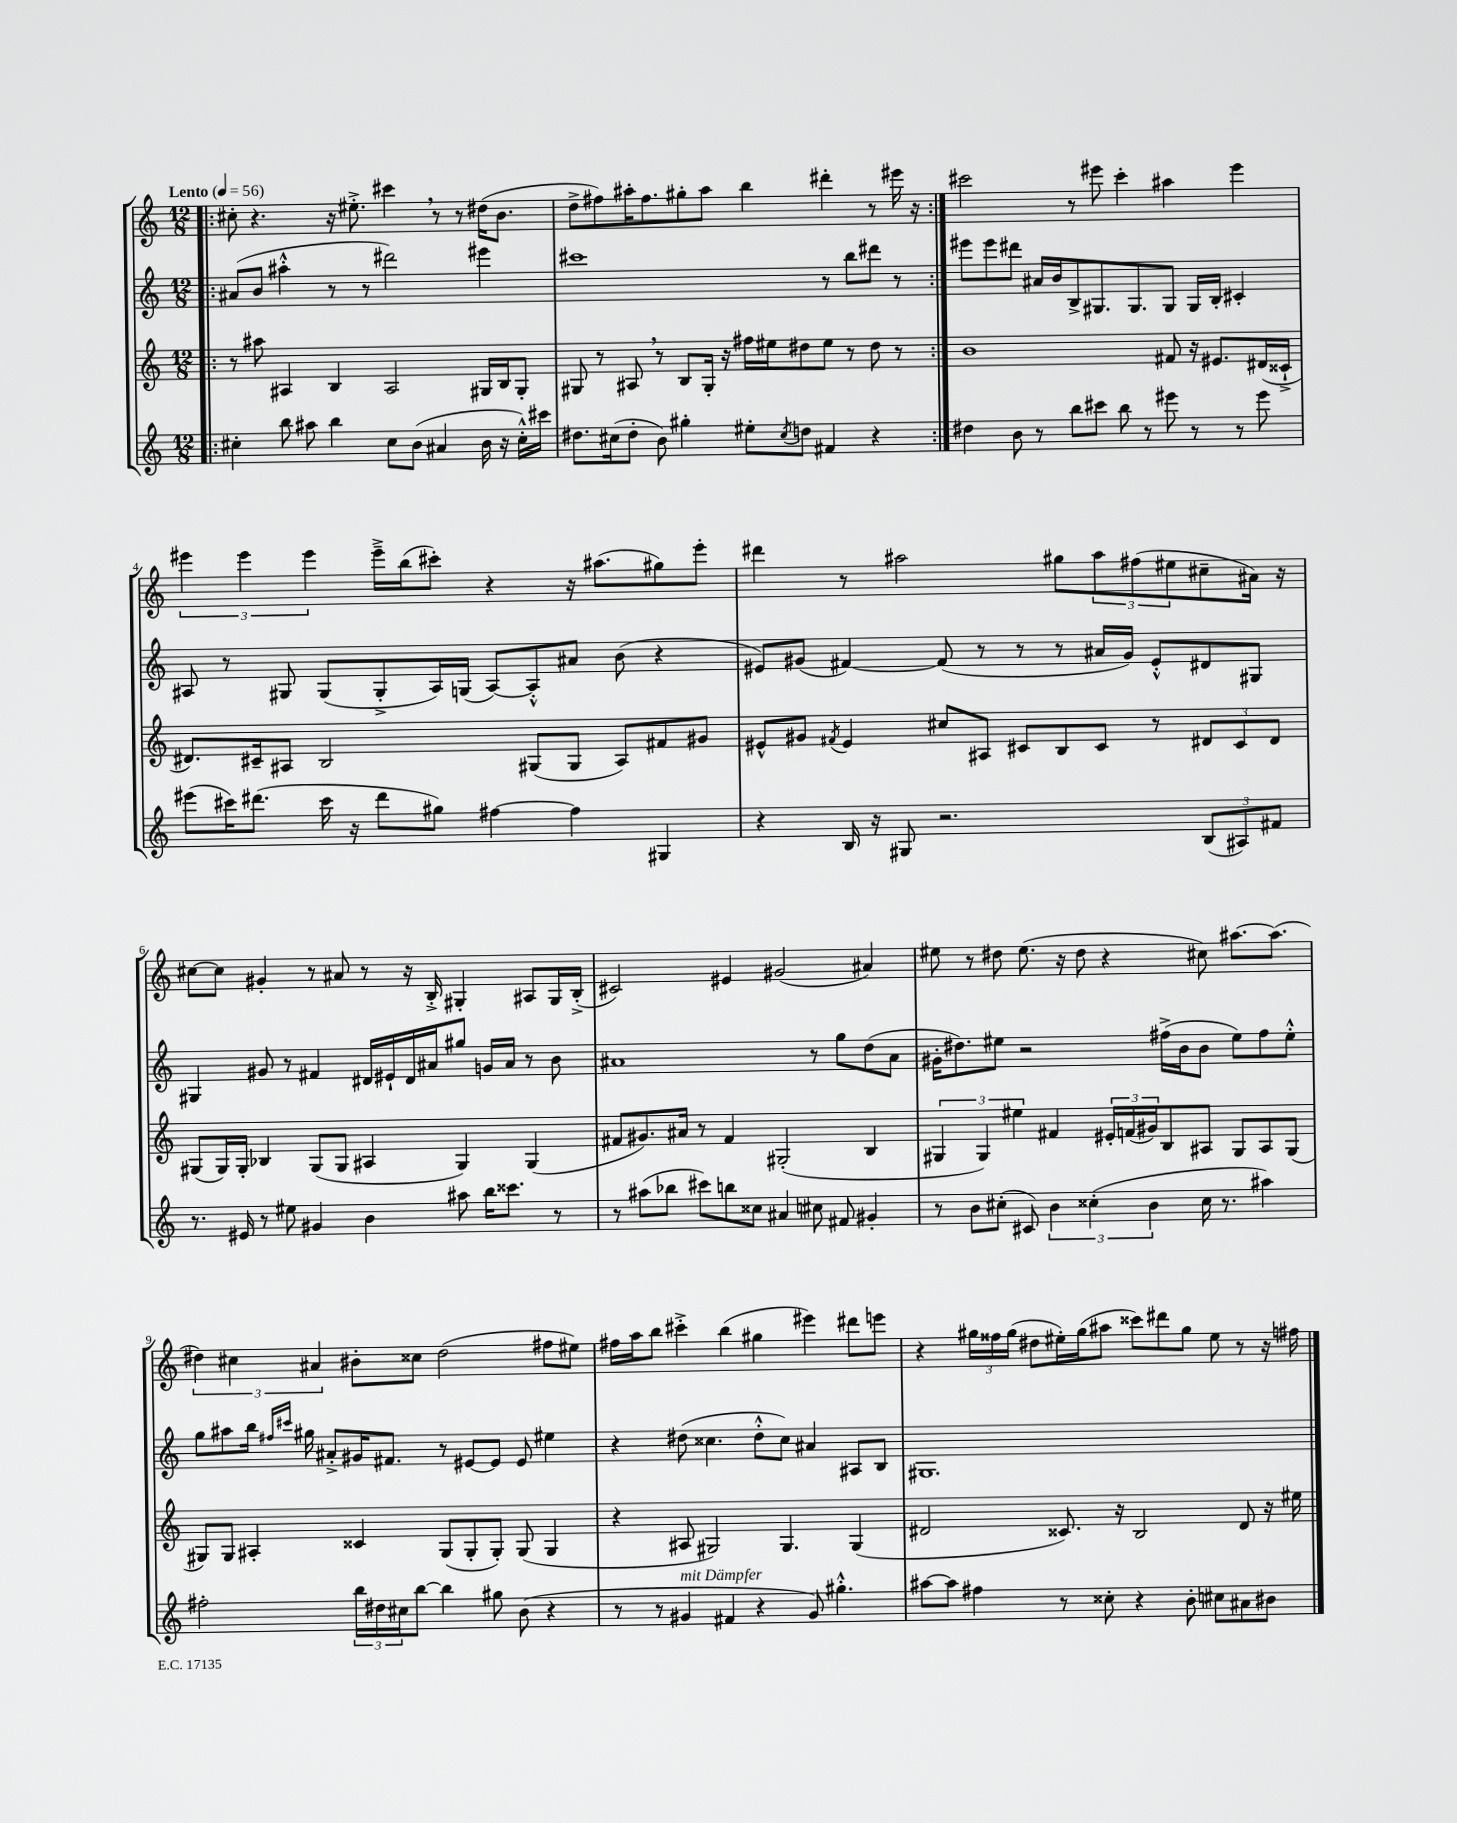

**kern	**kern	**kern	**kern
*staff4	*staff3	*staff2	*staff1
*clefG2	*clefG2	*clefG2	*clefG2
*k[]	*k[]	*k[]	*k[]
*M12/8	*M12/8	*M12/8	*M12/8
*MM56	*MM56	*MM56	*MM56
=!|:	=!|:	=!|:	=!|:
4cc#'	8r	(8a#	8cc#'
.	8aa#	8b	4.r
8bb	4A#	4aa#'^^	.
8aa#	.	.	.
4bb	4B	8r	16r
.	.	.	8.ee#'^
.	.	8r	.
8cc#	2A#	2ddd#)	4ccc#
(8b	.	.	.
4a#	.	.	8r
.	.	.	8r
16b	16G#	4eee#	(16dd#
16r	16B	.	8.b
16cc#'^^)	8G#'	.	.
16ccc#	.	.	.
=	=	=	=
8.dd#	8G#	1ccc#	8dd^
.	8r	.	8ff#)
(16cc#	.	.	.
8dd#'	8A#	.	16aa#'
.	.	.	8.ff#
8b)	8r	.	.
4gg#'	8B	.	8gg#'
.	16G#'	.	8aa#
.	16r	.	.
8ee#'	16ff#	.	4bb
.	16ee#	.	.
8qcc#	.	.	.
8dd	8dd#	.	.
4f#	8ee#	8r	4ddd#'
.	8r	8bb	.
4r	8dd#	8ddd#	8r
.	8r	8r	16eee#
.	.	.	16r
=:|!	=:|!	=:|!	=:|!
4dd#	1b	8eee#	2ccc#
.	.	8eee#	.
8b	.	8ddd#	.
8r	.	16a#	.
.	.	16b	.
8bb	.	8B^	8r
8ccc#	.	8.G#	8eee#
8bb	.	.	4ccc#'
.	.	8.G#	.
8r	.	.	.
8eee#	8f#	8G#	4aa#
8r	16r	16G#	.
.	8.e#	16B'	.
8r	.	4c#'	4eee#
8eee#	(16d#	.	.
.	16c##`^	.	.
=	=	=	=
(8eee#	8.d#)	8A#	6eee#
16ccc#)	.	8r	.
.	.	.	6eee#
(8.ddd#	16c#~	.	.
.	8A#	8G#	.
.	.	.	6eee#
16ccc#	2B	(8G#	.
16r	.	.	.
8ddd#	.	8G#'^	16eee#~^
.	.	.	(16bb
8gg#)	.	16A#)	8ccc#')
.	.	(16G	.
[4ff#	.	[8A#)	4r
.	(8G#	8A#'^^]	.
4ff#]	8G#	8a#	16r
.	.	.	(8.aa#
.	8A#)	(8b	.
4G#	8f#	4r	8gg#)
.	8g#	.	8eee#'
=	=	=	=
4r	8e#^^	8e#)	4ddd#
.	8g#	(8g#	.
.	8qf#	.	.
16B	4e#	[4f#)	8r
16r	.	.	.
8G#	.	.	2aa#
2.r	8cc#	(8f#]	.
.	8A#	8r	.
.	8c#	8r	.
.	8B	8r	8gg#
.	8c#	16a#	12aa#
.	.	16g#)	.
.	.	.	(12ff#
.	8r	8e#'^^	.
.	.	.	12ee#
(12B	12d#	8d#	8cc#~
12A#)	12c#	.	.
.	.	8G#	16a#)
12f#	12d#	.	.
.	.	.	16r
=	=	=	=
8.r	(8G#	4G#	[8cc#
.	16G#)	.	8cc#]
16e#	16G#'	.	.
8r	4B-	8g#	4g#'
8ee#	.	8r	.
4g#	(8G#	4f#	8r
.	8G#	.	8a#
4b	4A#	16d#	8r
.	.	16e#`	.
.	.	16d#	16r
.	.	16a#	16B'^
8aa#	4G#)	8gg#	4G#'
16bb	.	16g	.
8.ccc##	.	16a#	.
.	(4G#	8r	8A#
8r	.	8b	16G#
.	.	.	(16B'^
=	=	=	=
8r	8f#	1a#	2c#)
(8aa#	8.g#)	.	.
8bb-	.	.	.
.	16a#	.	.
8ccc#)	8r	.	.
8bb	4f#	.	4e#
8cc##	.	.	.
4a#	(2G#'	.	(2g#
8cc#	.	8r	.
8f#	.	8gg	.
4g#'	4B	(8dd	4a#)
.	.	8a#	.
=	=	=	=
8r	6G#	16g#'	8ee#
.	.	8.dd#)	.
8b	.	.	8r
.	6G#)	.	.
(8cc#'	.	8ee#	8dd#
.	6ee#	.	.
8c#)	.	2r	(8.ee#
6b	4f#	.	.
.	.	.	16r
.	.	.	8dd#
(6cc##'	.	.	.
.	24e#'	.	4r
.	(24f	.	.
6b	24g#)	.	.
.	8B	(16ff#^	.
.	.	16b	.
16cc##	8A#	8b	8cc#)
8.r	.	.	.
.	8G#	8ee#)	[8.aa#
4aa#)	8A#	8ff#	.
.	.	.	(8.aa#]
.	(8G#	8ee#'^^	.
=	=	=	=
2ff#'	8G#)	8gg	6dd#)
.	8G#	8aa#	.
.	.	.	6cc#
.	4A#'	16bb	.
.	.	16qqff#	.
.	.	16qqccc#	.
.	.	16gg#	.
.	.	.	6a#
.	.	8a#'^	.
24bb	4c##	16g#	8b#'
24dd#	.	.	.
.	.	8.f#	.
24cc#	.	.	.
[8bb	.	.	8cc##
4bb]	(8G#	8r	(2dd#
.	8G#'	[8e#	.
8gg#	8G#')	8e#]	.
(8b	(8G#	8e#	.
4r	4G#	4ee#	8ff#
.	.	.	8ee#)
=	=	=	=
8r	4r	4r	16ff#
.	.	.	16aa
8r	.	.	8bb
4g#	8A#	(8dd#	4ccc#'^
.	2G#)	4.cc##	.
4f#	.	.	(4bb
4r	.	8dd#'^^	4gg#
.	4.G#	8cc##)	.
8g#)	.	4a#	4eee#)
4.gg#'^^	.	.	.
.	(4G#	8A#	8ddd#
.	.	8B	8eee
=	=	=	=
[8aa#	2d#	1.G#	4r
8aa#]	.	.	.
4ff#	.	.	24gg#
.	.	.	24ff##
.	.	.	(24gg#
.	.	.	8dd#
8r	8.c##)	.	16ee#')
.	.	.	(16gg#
8cc##'	.	.	8aa#
.	16r	.	.
4r	2B	.	8ccc##)
.	.	.	8ddd#
8b'	.	.	8gg#
8cc#	.	.	8ee#
8a#	8d#	.	8r
8b#	16r	.	16r
.	16ee#	.	16ff#
==	==	==	==
*-	*-	*-	*-
